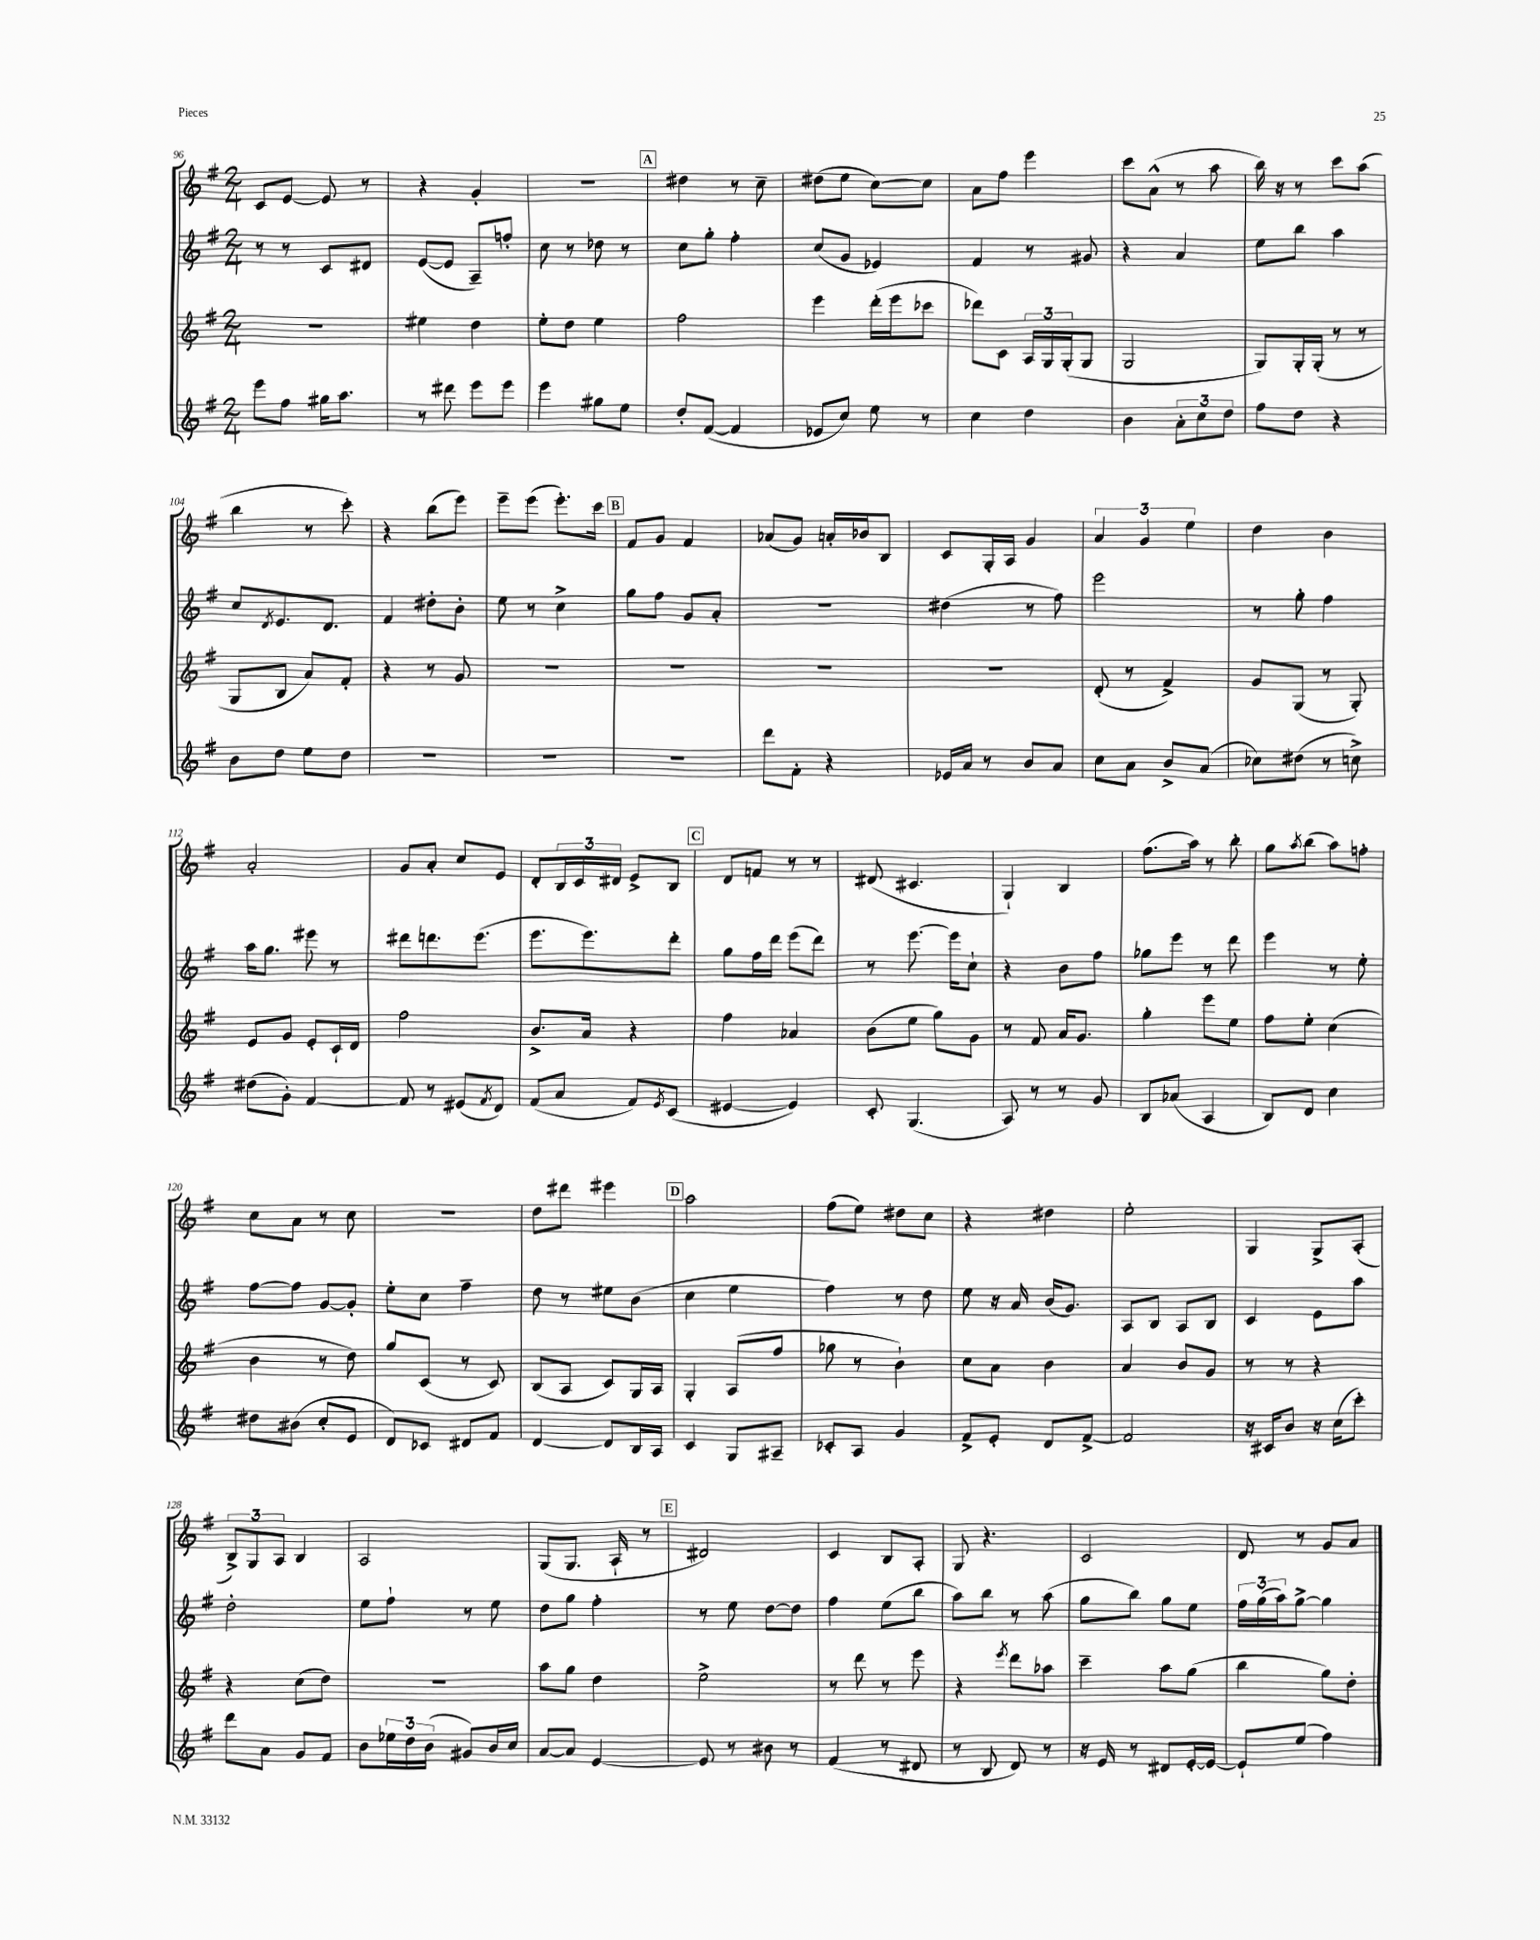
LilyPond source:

<<
\new StaffGroup <<
\new Staff = "s0" {
    \clef treble \key g \major \numericTimeSignature \time 2/4
    c'8 e'8~ e'8 r8 |
    r4 g'4-. |
    r2 |
    \mark \markup { \box "A" } dis''4 r8 c''8-- |
    dis''8( e''8 c''8~) c''8 |
    a'8 fis''8 e'''4 |
    c'''8 a'8-^( r8 a''8 |
    b''16) r16 r8 c'''8 a''8( |
    b''4 r8 c'''8-.) |
    r4 b''8( e'''8) |
    e'''8-- e'''8( e'''8.-.) c'''16 |
    \mark \markup { \box "B" } fis'8 g'8 fis'4 |
    aes'8( g'8) a'16-. bes'16 b8 |
    c'8 g16-. a16 g'4 |
    \tuplet 3/2 { a'4 g'4 e''4 } |
    d''4 b'4 |
    a'2-. |
    g'8 a'8-. c''8 e'8 |
    d'8-. \tuplet 3/2 { b16 c'16 dis'16 } e'8-> b8 |
    \mark \markup { \box "C" } d'8 f'8 r8 r8 |
    dis'8( cis'4. |
    g4-!) b4 |
    fis''8.( a''16) r8 b''8-. |
    g''8 \acciaccatura { a''8 } b''8( a''8) f''8-. |
    c''8 a'8 r8 c''8 |
    r2 |
    d''8 dis'''8 eis'''4 |
    \mark \markup { \box "D" } a''2 |
    fis''8( e''8) dis''8 c''8 |
    r4 dis''4 |
    e''2-. |
    g4 g8-> a8-.( |
    \tuplet 3/2 { b8->) g8 a8 } b4 |
    a2 |
    g8( g8. a16-! r8 |
    \mark \markup { \box "E" } dis'2) |
    c'4 b8 a8-. |
    g8 r4. |
    c'2 |
    d'8 r8 g'8 a'8 \bar "|." |
}
\new Staff = "s1" {
    \clef treble \key g \major \numericTimeSignature \time 2/4
    r8 r8 c'8 dis'8 |
    e'8~( e'8 a8--) f''8-. |
    c''8 r8 des''8 r8 |
    \mark \markup { \box "A" } c''8 g''8-. fis''4-. |
    c''8( g'8 ees'4) |
    fis'4 r8 gis'8 |
    r4 a'4 |
    e''8 b''8 a''4 |
    c''8 \acciaccatura { d'8 } e'8. d'8. |
    fis'4 dis''8-. b'8-. |
    e''8 r8 c''4-> |
    \mark \markup { \box "B" } g''8 fis''8 g'8 a'8-. |
    R2 |
    dis''4( r8 fis''8) |
    e'''2 |
    r8 g''8-. fis''4 |
    a''16 g''8. eis'''8 r8 |
    dis'''8 d'''8. e'''8.( |
    e'''8. e'''8.) d'''8-. |
    \mark \markup { \box "C" } g''8 fis''16 d'''16 e'''8( d'''8) |
    r8 e'''8.~ e'''16 c''8-! |
    r4 b'8 fis''8 |
    ges''8 e'''8 r8 d'''8 |
    e'''4 r8 e''8-. |
    fis''8~ fis''8 g'8~ g'8-. |
    e''8-. c''8 fis''4-- |
    d''8 r8 eis''8 b'8( |
    \mark \markup { \box "D" } c''4 e''4 |
    fis''4) r8 d''8 |
    e''8 r16 a'16 b'16( g'8.) |
    a8 b8 a8 b8 |
    c'4 e'8 a''8 |
    d''2-. |
    e''8 fis''8-! r8 e''8 |
    d''8 g''8 fis''4-. |
    \mark \markup { \box "E" } r8 e''8 d''8~ d''8 |
    fis''4 e''8( b''8 |
    a''8) b''8 r8 a''8( |
    g''8 b''8) g''8 e''8 |
    \tuplet 3/2 { fis''16 g''16( a''16) } g''8~-> g''4 \bar "|." |
}
\new Staff = "s2" {
    \clef treble \key g \major \numericTimeSignature \time 2/4
    R2 |
    eis''4 d''4 |
    e''8-. d''8 e''4 |
    \mark \markup { \box "A" } fis''2 |
    e'''4 d'''16-.( e'''16 ces'''8 |
    des'''8) c'8 \tuplet 3/2 { a16 g16 g16-.( } g8 |
    g2 |
    g8) g16-. g16-.( r8 r8 |
    g8 b8 a'8) fis'8-. |
    r4 r8 g'8 |
    R2 |
    \mark \markup { \box "B" } R2 |
    R2 |
    R2 |
    d'8-.( r8 fis'4->) |
    g'8 g8( r8 g8-.) |
    e'8 g'8 e'8-. c'16-! d'16 |
    fis''2 |
    b'8.-> a'16 r4 |
    \mark \markup { \box "C" } fis''4 aes'4 |
    b'8( e''8 g''8) g'8 |
    r8 fis'8 a'16 g'8. |
    g''4-. e'''8 e''8 |
    fis''8 e''8-. c''4( |
    b'4 r8 d''8) |
    g''8 c'8( r8 c'8) |
    b8( a8 c'8) g16 a16 |
    \mark \markup { \box "D" } g4-. a8( fis''8 |
    ges''8 r8 b'4-!) |
    c''8 a'8 b'4 |
    a'4 b'8 g'8 |
    r8 r8 r4 |
    r4 c''8( d''8) |
    R2 |
    a''8 g''8 d''4 |
    \mark \markup { \box "E" } e''2-> |
    r8 d'''8 r8 e'''8 |
    r4 \acciaccatura { e'''8 } d'''8 aes''8 |
    c'''4-- a''8 g''8( |
    b''4 g''8) d''8-. \bar "|." |
}
\new Staff = "s3" {
    \clef treble \key g \major \numericTimeSignature \time 2/4
    e'''8 fis''8 gis''16 a''8. |
    r8 dis'''8 e'''8 e'''8 |
    e'''4 gis''8 e''8 |
    \mark \markup { \box "A" } d''8-. fis'8~( fis'4 |
    ees'8 c''8) e''8 r8 |
    c''4 d''4 |
    b'4 \tuplet 3/2 { a'8-. c''8 d''8 } |
    fis''8 d''8 r4 |
    b'8 d''8 e''8 d''8 |
    R2 |
    R2 |
    \mark \markup { \box "B" } R2 |
    d'''8 fis'8-. r4 |
    ees'16 a'16 r8 b'8 a'8 |
    c''8 a'8 b'8-> a'8( |
    ces''8) dis''8( r8 c''8->) |
    dis''8( g'8-.) fis'4~ |
    fis'8 r8 eis'8( \acciaccatura { fis'8 } d'8) |
    fis'8( a'8 fis'8) \acciaccatura { e'8 } c'8( |
    \mark \markup { \box "C" } eis'4~ eis'4) |
    c'8-. g4.( |
    a8) r8 r8 g'8 |
    b8 aes'8( a4 |
    b8) d'8 c''4 |
    dis''8 bis'8( c''8-. e'8 |
    d'8) ces'8 dis'8 fis'8 |
    d'4~ d'8 b16 a16 |
    \mark \markup { \box "D" } c'4 g8 ais8-- |
    ces'8-. a8 g'4 |
    fis'8-> e'8-. d'8 fis'8~-> |
    fis'2 |
    r16 cis'16 b'8 r16 c''16( c'''8-.) |
    d'''8 a'8 g'8 fis'8 |
    b'8 \tuplet 3/2 { ees''16 d''16 b'16( } gis'8) b'16 c''16 |
    a'8~ a'8 e'4~ |
    \mark \markup { \box "E" } e'8 r8 bis'8 r8 |
    fis'4( r8 dis'8 |
    r8 b8 d'8) r8 |
    r16 e'16 r8 dis'8 e'16~-. e'16~ |
    e'8-! e''8( fis''4) \bar "|." |
}
>>
>>
\layout { \context { \Score currentBarNumber = #96 } }
